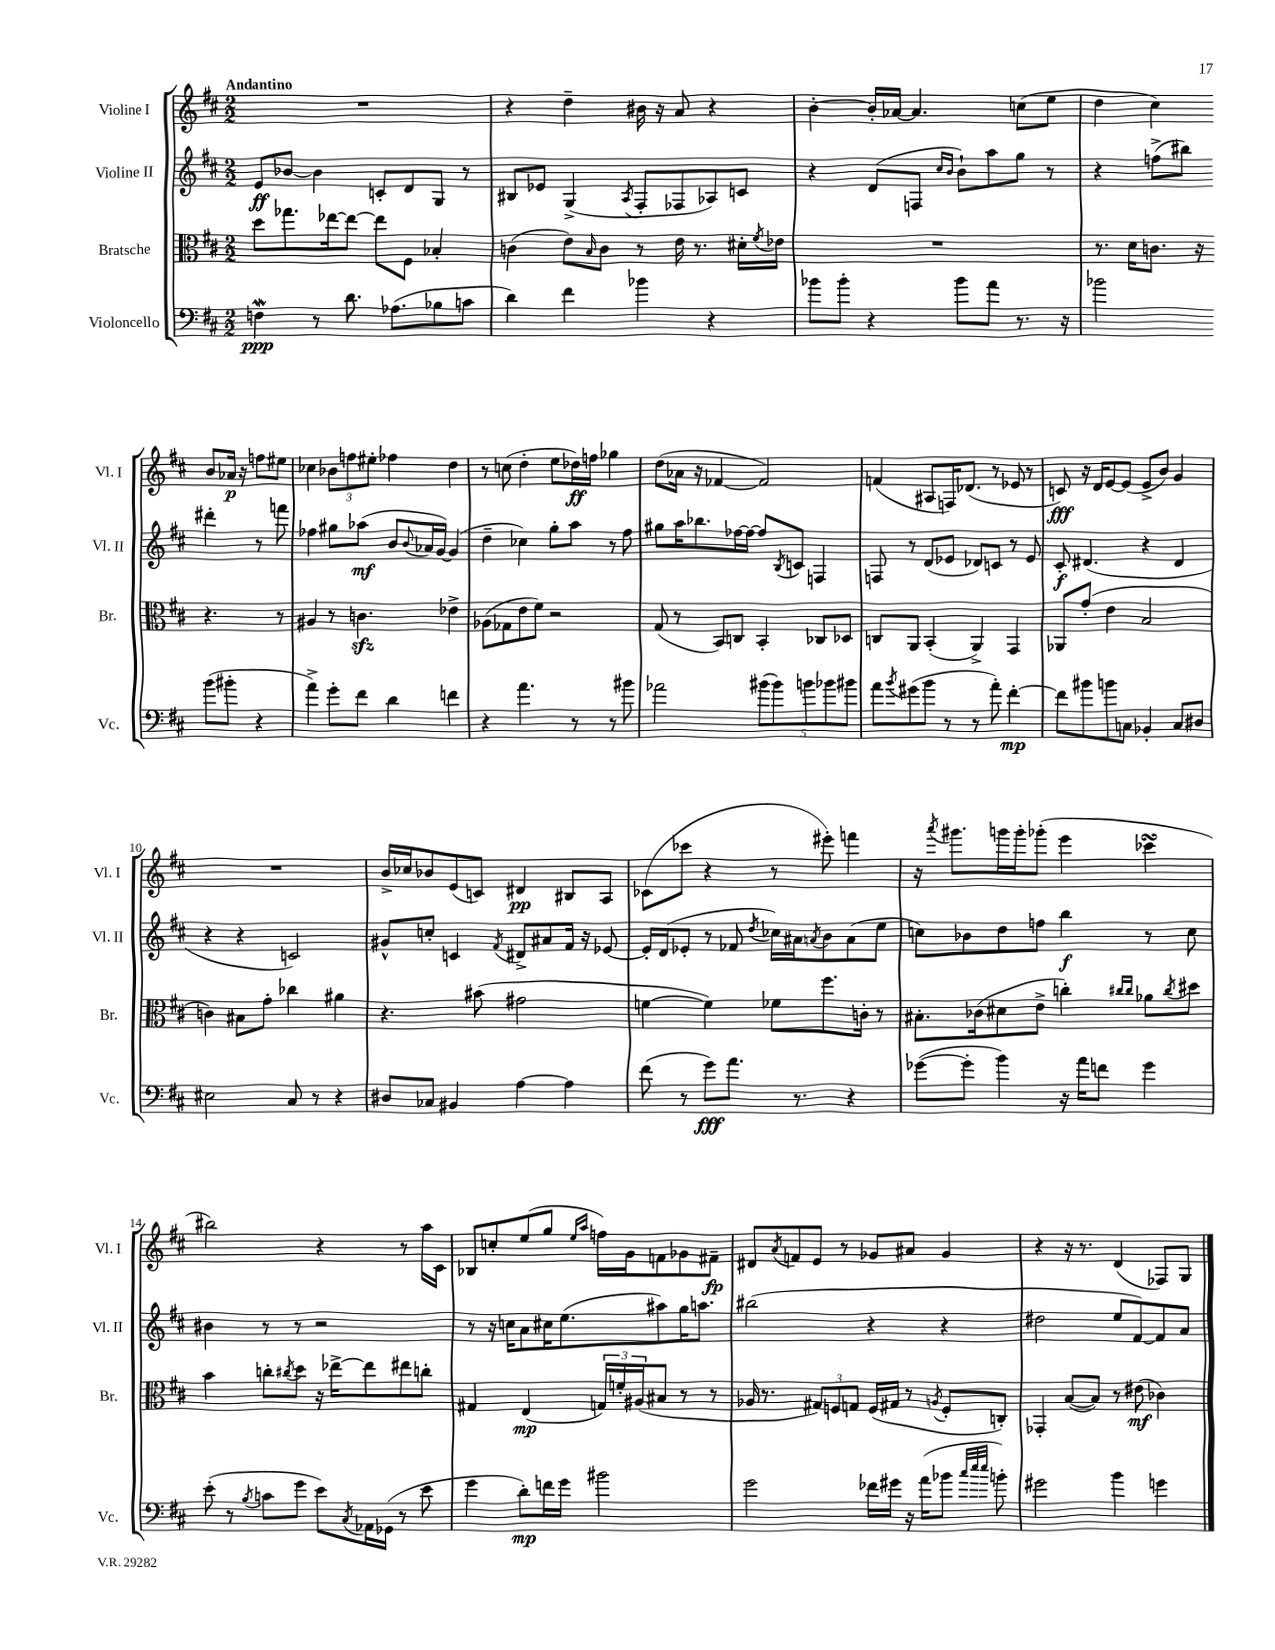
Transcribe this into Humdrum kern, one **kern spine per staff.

**kern	**kern	**kern	**kern
*staff4	*staff3	*staff2	*staff1
*clefF4	*clefC3	*clefG2	*clefG2
*k[f#c#]	*k[f#c#]	*k[f#c#]	*k[f#c#]
*M2/2	*M2/2	*M2/2	*M2/2
4F	8dd	8e	1r
.	8.gg-	[8b-	.
8r	.	4b-]	.
.	[16ee-	.	.
8.d	8ee-_	.	.
.	8ee-]	8c'	.
(8.A-	.	.	.
.	8F#	8d	.
8B-	4B-'	8G	.
8c	.	8r	.
=	=	=	=
4d)	(4c	8B#	4r
.	.	8e-	.
4f#	8e)	(4G^	4dd~
.	16qqB	.	.
.	8c	.	.
.	.	8qA	.
4b-	8r	8F#'	16b#
.	.	.	16r
.	16e	8F-	8a
.	8.r	.	.
4r	.	8A-)	4r
.	16d#'	8c	.
.	8qf#	.	.
.	16e-	.	.
=	=	=	=
8b-	1r	4r	[4b'
8b-'	.	.	.
4r	.	(8d	16b']
.	.	.	[16a-
.	.	8F	4.a-]
.	.	16qqcc#	.
.	.	16qqb	.
8b-	.	8b`)	.
8a	.	8aa	.
8.r	.	8gg	(8cc
.	.	8r	8ee
16r	.	.	.
=	=	=	=
2b-	8.r	4r	4dd
.	16d	.	.
.	8.c	(8ff^	4cc#)
.	.	8bb#)	.
.	16r	.	.
(8b-	4.r	4ddd#'	8b
8b#'	.	.	16a-
.	.	.	16r
4r	.	8r	8ff
.	8r	8fff	8ee#
=	=	=	=
4a^)	4A#	4ff-	4cc-
8g'	8r	8gg#	12b-
.	.	.	12ff
8f#	4.c	(8aa-	.
.	.	.	12ee#'
4d	.	8b	4ff-
.	.	8qqb	.
.	.	16a-	.
.	.	[16g)	.
4f	4e-^	(4g]	4dd
=	=	=	=
4r	(8A-	4dd~	8r
.	8G-	.	(8cc
4.a	8e	4cc-)	4dd'
.	8f#)	.	.
.	2r	8gg'	8ee
8r	.	8aa	16dd-)
.	.	.	16ff
8r	.	8r	4gg-
8b#	.	8ff#	.
=	=	=	=
2a-	(8G	8gg#	(8dd
.	8r	16aa	16a-
.	.	8.bb-	16r
.	8BB)	.	[4f-
.	8C	[16ff-	.
.	.	16ff-_	.
(10b#	4BB'	8ff-]	2f-])
10b#)	.	.	.
.	.	8qB	.
.	.	8c	.
10b	.	.	.
.	8C-	4F	.
10b-	.	.	.
.	8D-	.	.
10b#	.	.	.
=	=	=	=
8a	8C	8F	(4f
8qb	.	.	.
(8g#	8AA	8r	.
8b	(4BB'	(8d	8A#
8r	.	8e-	16F)
.	.	.	(8.d-
8r	4AA^)	8d-)	.
8a')	.	8c	8r
[4f#'	4GG	8r	8e-
.	.	8e-	8r
=	=	=	=
8f#]	8AA-	8c#'	8c)
8b#	(8g'	(4.d#	16r
.	.	.	16d
8b	4e	.	[8e
8C	.	.	(8e]
4BB-'	2B	4r	8e^
.	.	.	8b)
8C	.	4d#	4g
8D#	.	.	.
=	=	=	=
2E#	4c)	4r	1r
.	8B#	4r	.
.	8g'	.	.
8C#	4cc-	2c)	.
8r	.	.	.
4r	4a#	.	.
=	=	=	=
8D#	4.r	8g#^^	16b^
.	.	.	16cc-
8C-	.	8cc'	8b-
4BB#	.	4c	(8e
.	(8b#	.	8c)
.	.	8qf#	.
[4A	2g#	8d#^	4d#
.	.	8a#	.
4A]	.	16f#	8B#
.	.	16r	.
.	.	[8e-	8A
=	=	=	=
(8f#	[4f	16e-']	(8c-
.	.	(16d	.
8r	.	8e-'	8ccc-
8g)	4f])	8r	4r
8.a	.	8f-	.
.	.	8qdd	.
.	8f-	16cc-)	8r
8.r	.	16a#	.
.	.	8qa	.
.	8.ff#	8b	8eee#')
4r	.	(8a	4fff
.	16c'	.	.
.	8r	8ee	.
=	=	=	=
([8g-	8.B#'	8cc)	16r
.	.	.	8qaaa
.	.	.	8.ggg#
8g-']	.	8b-	.
.	(16c-	.	.
4b)	8d#	8dd	16ggg
.	.	.	16ggg'
.	8e^	8ff	(8ggg-'
16r	4cc')	4bb	4eee
16a	.	.	.
8f	.	.	.
.	16qqcc#	.	.
.	16qqcc#	.	.
4g-	8a-	8r	4ccc-
.	8qcc#	.	.
.	8dd#	8cc	.
=	=	=	=
(8e'	4b	4b#	2bb#)
8r	.	.	.
8qB	.	.	.
8c	8cc'	8r	.
.	8qcc#	.	.
8g	8dd	8r	.
8e)	16r	2r	4r
.	[16ee-^	.	.
8qC#	.	.	.
16AA-	8ee-]	.	.
(16GG-	.	.	.
8r	8ee#	.	8r
8e	8cc'	.	16aa
.	.	.	16c#
=	=	=	=
4g	4G#	8r	8B-
.	.	16r	8cc'
.	.	16cc	.
8d')	(4E	8a	(8ee
16f	.	16cc#	8gg
16g	.	(8.ee	.
.	.	.	16qqee
.	.	.	16qqaa
2b#	24G)	.	16ff)
.	24f'	.	.
.	.	.	16g
.	(24A#	.	.
.	8B#	8aa#)	8f
.	8r	16gg	8g-
.	.	8.aa	.
.	8r	.	8f#~
=	=	=	=
2g	16A-	(2bb#	8d#
.	8.r	.	.
.	.	.	8qa
.	.	.	8f
.	12G#)	.	8e
.	12F	.	.
.	.	.	8r
.	12G	.	.
16f-	(16F	4r	8g-
16g#	16G#	.	.
16r	8r	.	8a#
(16a	.	.	.
.	8qA	.	.
8b-	8F'	4r	4g-
32qqcc#	.	.	.
32qqee	.	.	.
32qqee	.	.	.
8b')	8C')	.	.
=	=	=	=
2g#	4GG-'	2dd#	4r
.	([8B	.	16r
.	.	.	8.r
.	8B])	.	.
4b	8r	8ee	(4d
.	(8e#	[8f#)	.
4g	4c-)	8f#]	8F-)
.	.	8a	8G
==	==	==	==
*-	*-	*-	*-
